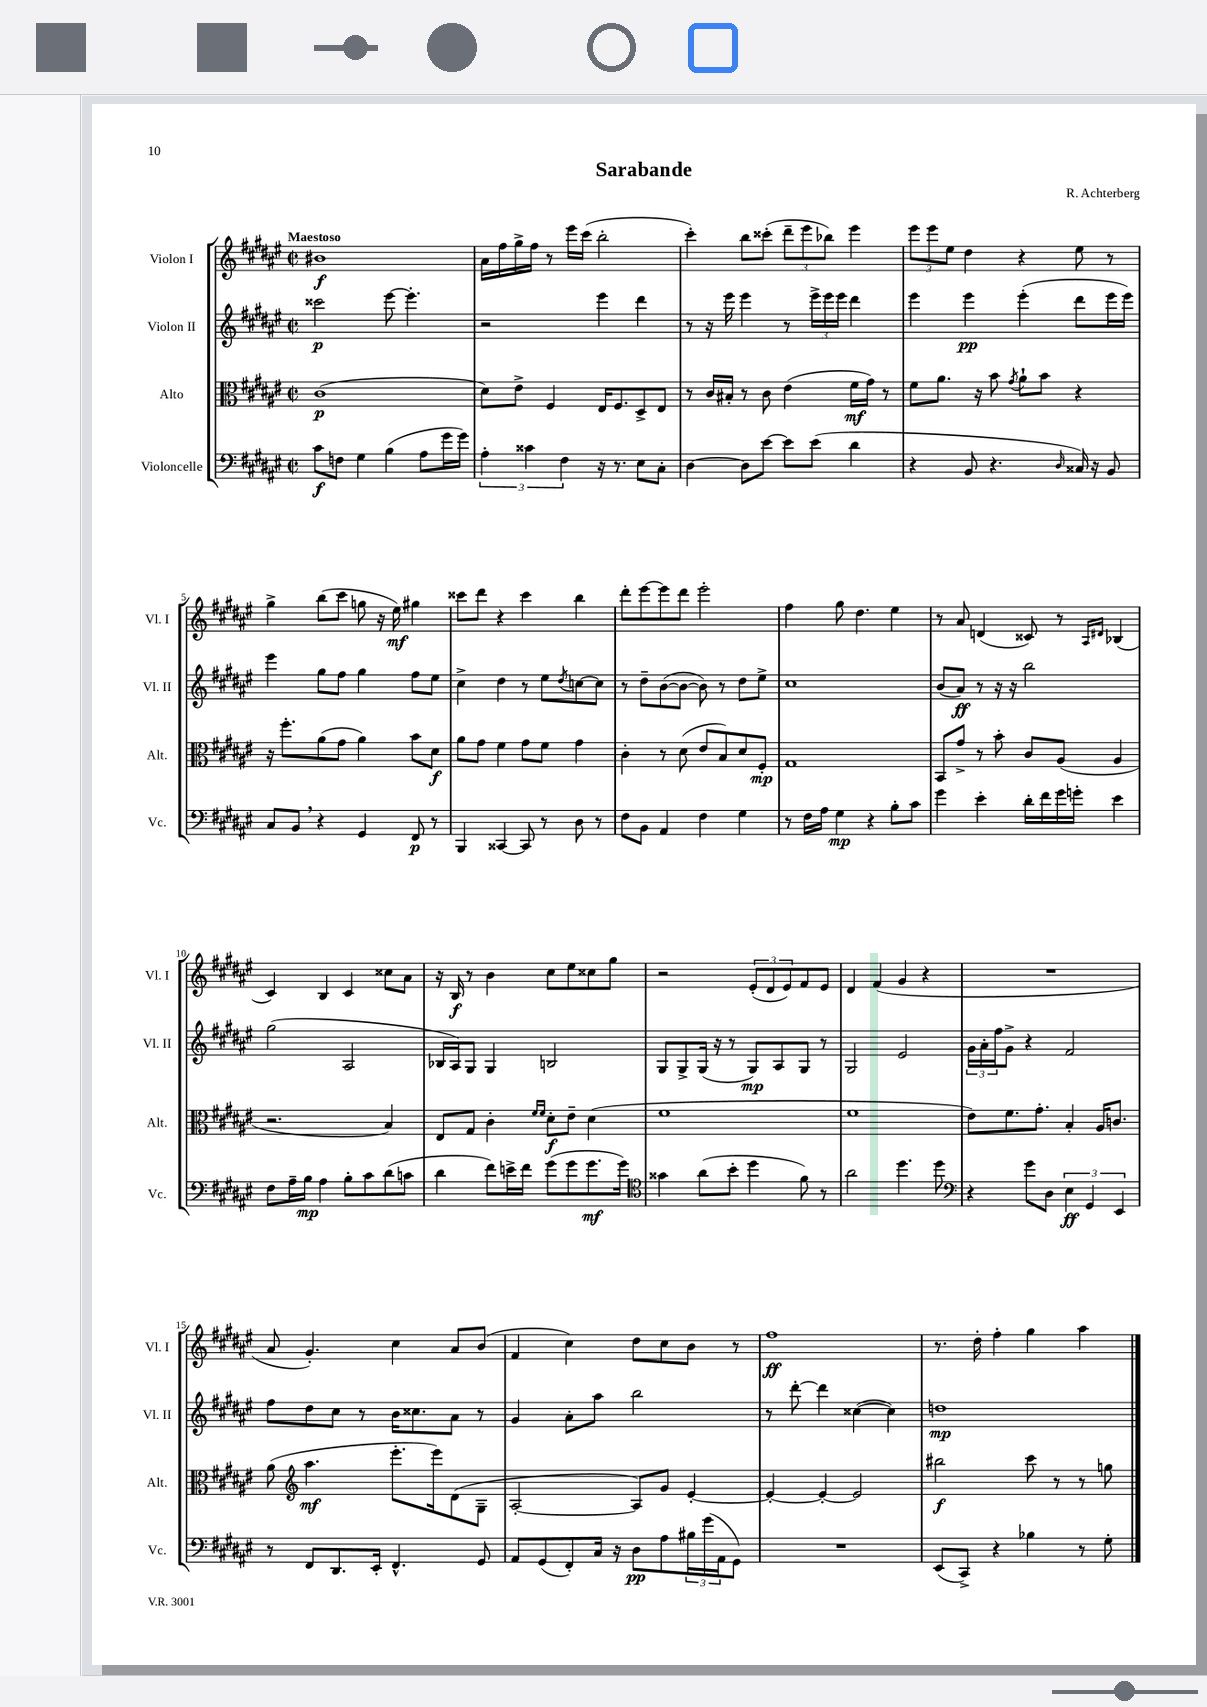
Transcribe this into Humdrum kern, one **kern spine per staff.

**kern	**dynam	**kern	**dynam	**kern	**dynam	**kern	**dynam
*part4	*part4	*part3	*part3	*part2	*part2	*part1	*part1
*staff4	*staff4	*staff3	*staff3	*staff2	*staff2	*staff1	*staff1
*I"Violoncelle	*	*I"Alto	*	*I"Violon II	*	*I"Violon I	*
*I'Vc.	*	*I'Alt.	*	*I'Vl. II	*	*I'Vl. I	*
*clefF4	*	*clefC3	*	*clefG2	*	*clefG2	*
*k[f#c#g#d#a#e#]	*	*k[f#c#g#d#a#e#]	*	*k[f#c#g#d#a#e#]	*	*k[f#c#g#d#a#e#]	*
*M2/2	*	*M2/2	*	*M2/2	*	*M2/2	*
*met(c|)	*	*met(c|)	*	*met(c|)	*	*met(c|)	*
=1	=1	=1	=1	=1	=1	=1	=1
!	!	!	!	!	!	!LO:TX:a:B:t=Maestoso	!
8c#\L	f	(1c#	p	2ccc##X\	p	1b#X	f
8Fn\J	.	.	.	.	.	.	.
4G#\	.	.	.	.	.	.	.
(4B\	.	.	.	[8eee#\	.	.	.
.	.	.	.	4.eee#'\]	.	.	.
8A#\L	.	.	.	.	.	.	.
16g#\L	.	.	.	.	.	.	.
16g#\JJ)	.	.	.	.	.	.	.
=2	=2	=2	=2	=2	=2	=2	=2
6A#'\	.	8d#\L)	.	2r	.	16a#\LL	.
.	.	.	.	.	.	16ff#\	.
.	.	8e#^\J	.	.	.	16gg#^\	.
6c##X\	.	.	.	.	.	.	.
.	.	.	.	.	.	16ff#\JJ	.
.	.	4F#/	.	.	.	8r	.
6F#\	.	.	.	.	.	.	.
.	.	.	.	.	.	16eee#\LL	.
.	.	.	.	.	.	(16ccc#\JJ	.
16r	.	16E#/KL	.	4eee#\	.	2bb'\	.
8.r	.	8.F#/	.	.	.	.	.
8E#\L	.	8D#^/	.	4ddd#\	.	.	.
8C#'\J	.	8E#/J	.	.	.	.	.
=3	=3	=3	=3	=3	=3	=3	=3
[4D#\	.	8r	.	8r	.	4ccc#'\)	.
.	.	16c#/LL	.	16r	.	.	.
.	.	16B#X'/JJ	.	16eee#\	.	.	.
8D#\L]	.	8r	.	4eee#\	.	8bb\L	.
[8e#\J	.	8c#\	.	.	.	(8ccc##X'\J	.
8e#\L]	.	(4e#\	.	8r	.	12ddd#~\L	.
.	.	.	.	.	.	12eee#\	.
(8e#\J	.	.	.	24eee#^\LL	.	.	.
.	.	.	.	24eee#\	.	12bb-X\J)	.
.	.	.	.	24eee#\JJ	.	.	.
4d#\	.	16f#\LL	mf	4ddd#\	.	4eee#\	.
.	.	16g#\JJ)	.	.	.	.	.
.	.	8r	.	.	.	.	.
=4	=4	=4	=4	=4	=4	=4	=4
4r	.	8f#\L	.	4eee#\	.	12eee#\L	.
.	.	.	.	.	.	12eee#\	.
.	.	8.a#\J	.	.	.	.	.
.	.	.	.	.	.	12ee#\J	.
8BB/	.	.	.	4eee#\	pp	4dd#\	.
.	.	16r	.	.	.	.	.
4.r	.	8b\	.	.	.	.	.
.	.	8qg#/	.	.	.	.	.
.	.	8a#`\L	.	(4eee#'\	.	4r	.
.	.	8b\J	.	.	.	.	.
16qqD#/	.	.	.	.	.	.	.
16C##X/)	.	4r	.	8ddd#\L	.	8ee#\	.
16r	.	.	.	.	.	.	.
8BB/	.	.	.	16eee#\L	.	8r	.
.	.	.	.	16eee#\JJ)	.	.	.
!!LO:LB:g=z
=5	=5	=5	=5	=5	=5	=5	=5
8C#/L	.	16r	.	4eee#\	.	4gg#^\	.
.	.	8.ff#'\L	.	.	.	.	.
8BB,/J	.	.	.	.	.	.	.
4r	.	(8a#\	.	8gg#\L	.	(8bb\L	.
.	.	8g#\J	.	8ff#\J	.	8ccc#\J	.
4GG#/	.	4a#\)	.	4gg#\	.	8ggn\	.
.	.	.	.	.	.	16r	.
.	.	.	.	.	.	16ee#\)	mf
8FF#/	p	8b\L	.	8ff#\L	.	4gg#X\	.
8r	.	8d#\J	f	8ee#\J	.	.	.
=6	=6	=6	=6	=6	=6	=6	=6
4BBB/	.	8a#\L	.	4cc#^\	.	8ccc##X\L	.
.	.	8g#\J	.	.	.	8ddd#\J	.
[4CC##X/	.	4f#\	.	4dd#\	.	4r	.
8CC##/]	.	8g#\L	.	8r	.	4ccc##\	.
8r	.	8f#\J	.	8ee#\L	.	.	.
.	.	.	.	8qdd#/	.	.	.
8D#\	.	4g#\	.	[8ccn\	.	4bb\	.
8r	.	.	.	8cc\J]	.	.	.
=7	=7	=7	=7	=7	=7	=7	=7
8F#\L	.	4c#'\	.	8r	.	8ddd#'\L	.
8BB\J	.	.	.	8dd#~\L	.	[8eee#\	.
4AA#/	.	8r	.	([8b\	.	8eee#\]	.
.	.	(8d#\	.	8b\J_	.	8ddd#\J	.
4F#\	.	8e#/L	.	8b\])	.	2eee#'\	.
.	.	8B/)	.	8r	.	.	.
4G#\	.	8d#/	.	8dd#\L	.	.	.
.	.	8F#'/J	mp	8ee#^\J	.	.	.
=8	=8	=8	=8	=8	=8	=8	=8
8r	.	1G#	.	1cc#	.	4ff#\	.
16F#\LL	.	.	.	.	.	.	.
16A#\JJ	.	.	.	.	.	.	.
4G#\	mp	.	.	.	.	8gg#\	.
.	.	.	.	.	.	4.dd#\	.
4r	.	.	.	.	.	.	.
8B'\L	.	.	.	.	.	4ee#\	.
8c#\J	.	.	.	.	.	.	.
=9	=9	=9	=9	=9	=9	=9	=9
4g#\	.	8BB/L	.	(8b/L	.	8r	.
.	.	8g#^/J	.	8a#/J)	ff	8a#/	.
4e#'\	.	8r	.	8r	.	(4dn/	.
.	.	8b'\	.	16r	.	.	.
.	.	.	.	16r	.	.	.
16d#'\LL	.	8c#/L	.	2bb\	.	8c##X/)	.
16f#\	.	.	.	.	.	.	.
16g#\	.	(8A#/J	.	.	.	8r	.
16gn'\JJ	.	.	.	.	.	.	.
.	.	.	.	.	.	16qqA#/LL	.
.	.	.	.	.	.	16qqd#X/JJ	.
4e#\	.	4A#/	.	.	.	(4B-X/	.
!!LO:LB:g=z
=10	=10	=10	=10	=10	=10	=10	=10
8F#\L	.	2.r	.	(2gg#\	.	4c#/)	.
16A#~\L	.	.	.	.	.	.	.
16B\JJ	mp	.	.	.	.	.	.
4A#\	.	.	.	.	.	4B/	.
8B'\L	.	.	.	2A#/	.	4c#/	.
8c#\	.	.	.	.	.	.	.
(8d#\	.	4B/)	.	.	.	8cc##X\L	.
8cn\J	.	.	.	.	.	8a#\J	.
=11	=11	=11	=11	=11	=11	=11	=11
4d#\	.	8E#/L	.	16B-X/LL	.	16r	.
.	.	.	.	16A#/J)	.	16B/	f
.	.	8G#/J	.	8G#/J	.	8r	.
8f#\L)	.	4c#'\	.	4G#/	.	4b\	.
16en^\L	.	.	.	.	.	.	.
16f#\JJ	.	.	.	.	.	.	.
.	.	16qqf#/LL	.	.	.	.	.
.	.	16qqf#/JJ	.	.	.	.	.
(8g#\L	.	8d#'\L	f	2Bn/	.	8cc#\L	.
8g#\	.	8e#~\J	.	.	.	8ee#\	.
8.g#\	mf	(4d#\	.	.	.	8cc##X\	.
.	.	.	.	.	.	8gg#\J	.
16g#\Jk)	.	.	.	.	.	.	.
=12	=12	=12	=12	=12	=12	=12	=12
*clefC4	*	*	*	*	*	*	*
4g##X\	.	1f#	.	8G#/L	.	2r	.
.	.	.	.	8G#^/	.	.	.
(8a#\L	.	.	.	(16G#/Jk	.	.	.
.	.	.	.	16r	.	.	.
8b'\J	.	.	.	8r	.	.	.
4dd#\	.	.	.	8G#/L)	mp	(12e#'/L	.
.	.	.	.	.	.	12d#/	.
.	.	.	.	8A#/	.	.	.
.	.	.	.	.	.	12e#/)	.
8f#\)	.	.	.	8G#/J	.	8f#/	.
8r	.	.	.	8r	.	8e#/J	.
=13	=13	=13	=13	=13	=13	=13	=13
2a#\	.	1f#	.	2G#/	.	4d#/	.
.	.	.	.	.	.	(4f#/	.
4.dd#\	.	.	.	2e#/	.	4g#/	.
.	.	.	.	.	.	4r	.
8dd#\	.	.	.	.	.	.	.
=14	=14	=14	=14	=14	=14	=14	=14
*clefF4	*	*	*	*	*	*	*
4r	.	8e#\L)	.	24g#\LL	.	1r	.
.	.	.	.	24a#'\	.	.	.
.	.	.	.	24ff#\J	.	.	.
.	.	8.f#\	.	8g#^\J	.	.	.
8g#\L	.	.	.	4r	.	.	.
.	.	8.g#'\J	.	.	.	.	.
8D#\J	.	.	.	.	.	.	.
6E#\	ff	4B'/	.	2f#/	.	.	.
6GG#/	.	.	.	.	.	.	.
.	.	16A#/KL	.	.	.	.	.
.	.	8.cn/J	.	.	.	.	.
6EE#/	.	.	.	.	.	.	.
!!LO:LB:g=z
=15	=15	=15	=15	=15	=15	=15	=15
8r	.	(8a#\	.	8ff#\L	.	8a#/	.
*	*	*clefG2	*	*	*	*	*
8FF#/L	.	4.aa#\	mf	8dd#\	.	4.g#'/)	.
8.DD#/	.	.	.	8cc#\J	.	.	.
.	.	.	.	8r	.	.	.
16EE#'/Jk	.	.	.	.	.	.	.
4.FF#^^/	.	8.eee#'\L	.	16b\KL	.	4cc#\	.
.	.	.	.	8.cc##X\	.	.	.
.	.	16eee#\k)	.	.	.	.	.
.	.	(8d#\	.	8a#\J	.	8a#/L	.
8GG#/	.	8G#~\J	.	8r	.	(8b/J	.
=16	=16	=16	=16	=16	=16	=16	=16
8AA#/L	.	[2A#'/	.	4g#/	.	4f#/	.
(8GG#/	.	.	.	.	.	.	.
8FF#'/)	.	.	.	8a#'\L	.	4cc#\)	.
16C#/Jk	.	.	.	8aa#\J	.	.	.
16r	.	.	.	.	.	.	.
8D#\L	pp	8A#/L])	.	2bb\	.	8dd#\L	.
8A#\	.	8g#/J	.	.	.	8cc#\	.
24B#X\L	.	[4e#'/	.	.	.	8b\J	.
(24g#\	.	.	.	.	.	.	.
24AA#\J	.	.	.	.	.	.	.
8GG#\J)	.	.	.	.	.	8r	.
=17	=17	=17	=17	=17	=17	=17	=17
1r	.	4e#'/_	.	8r	.	1ff#	ff
.	.	.	.	[8ddd#'\	.	.	.
.	.	4e#'/_	.	4ddd#\]	.	.	.
.	.	2e#/]	.	([4cc##X\	.	.	.
.	.	.	.	4cc##\])	.	.	.
=18	=18	=18	=18	=18	=18	=18	=18
(8EE#/L	.	2bb#X\	f	1ddn	mp	8.r	.
8CC#^/J)	.	.	.	.	.	.	.
.	.	.	.	.	.	16dd#'\	.
4r	.	.	.	.	.	4ff#'\	.
4B-X\	.	8ccc#\	.	.	.	4gg#\	.
.	.	8r	.	.	.	.	.
8r	.	8r	.	.	.	4aa#\	.
8G#'\	.	8ggn\	.	.	.	.	.
==	==	==	==	==	==	==	==
*-	*-	*-	*-	*-	*-	*-	*-
